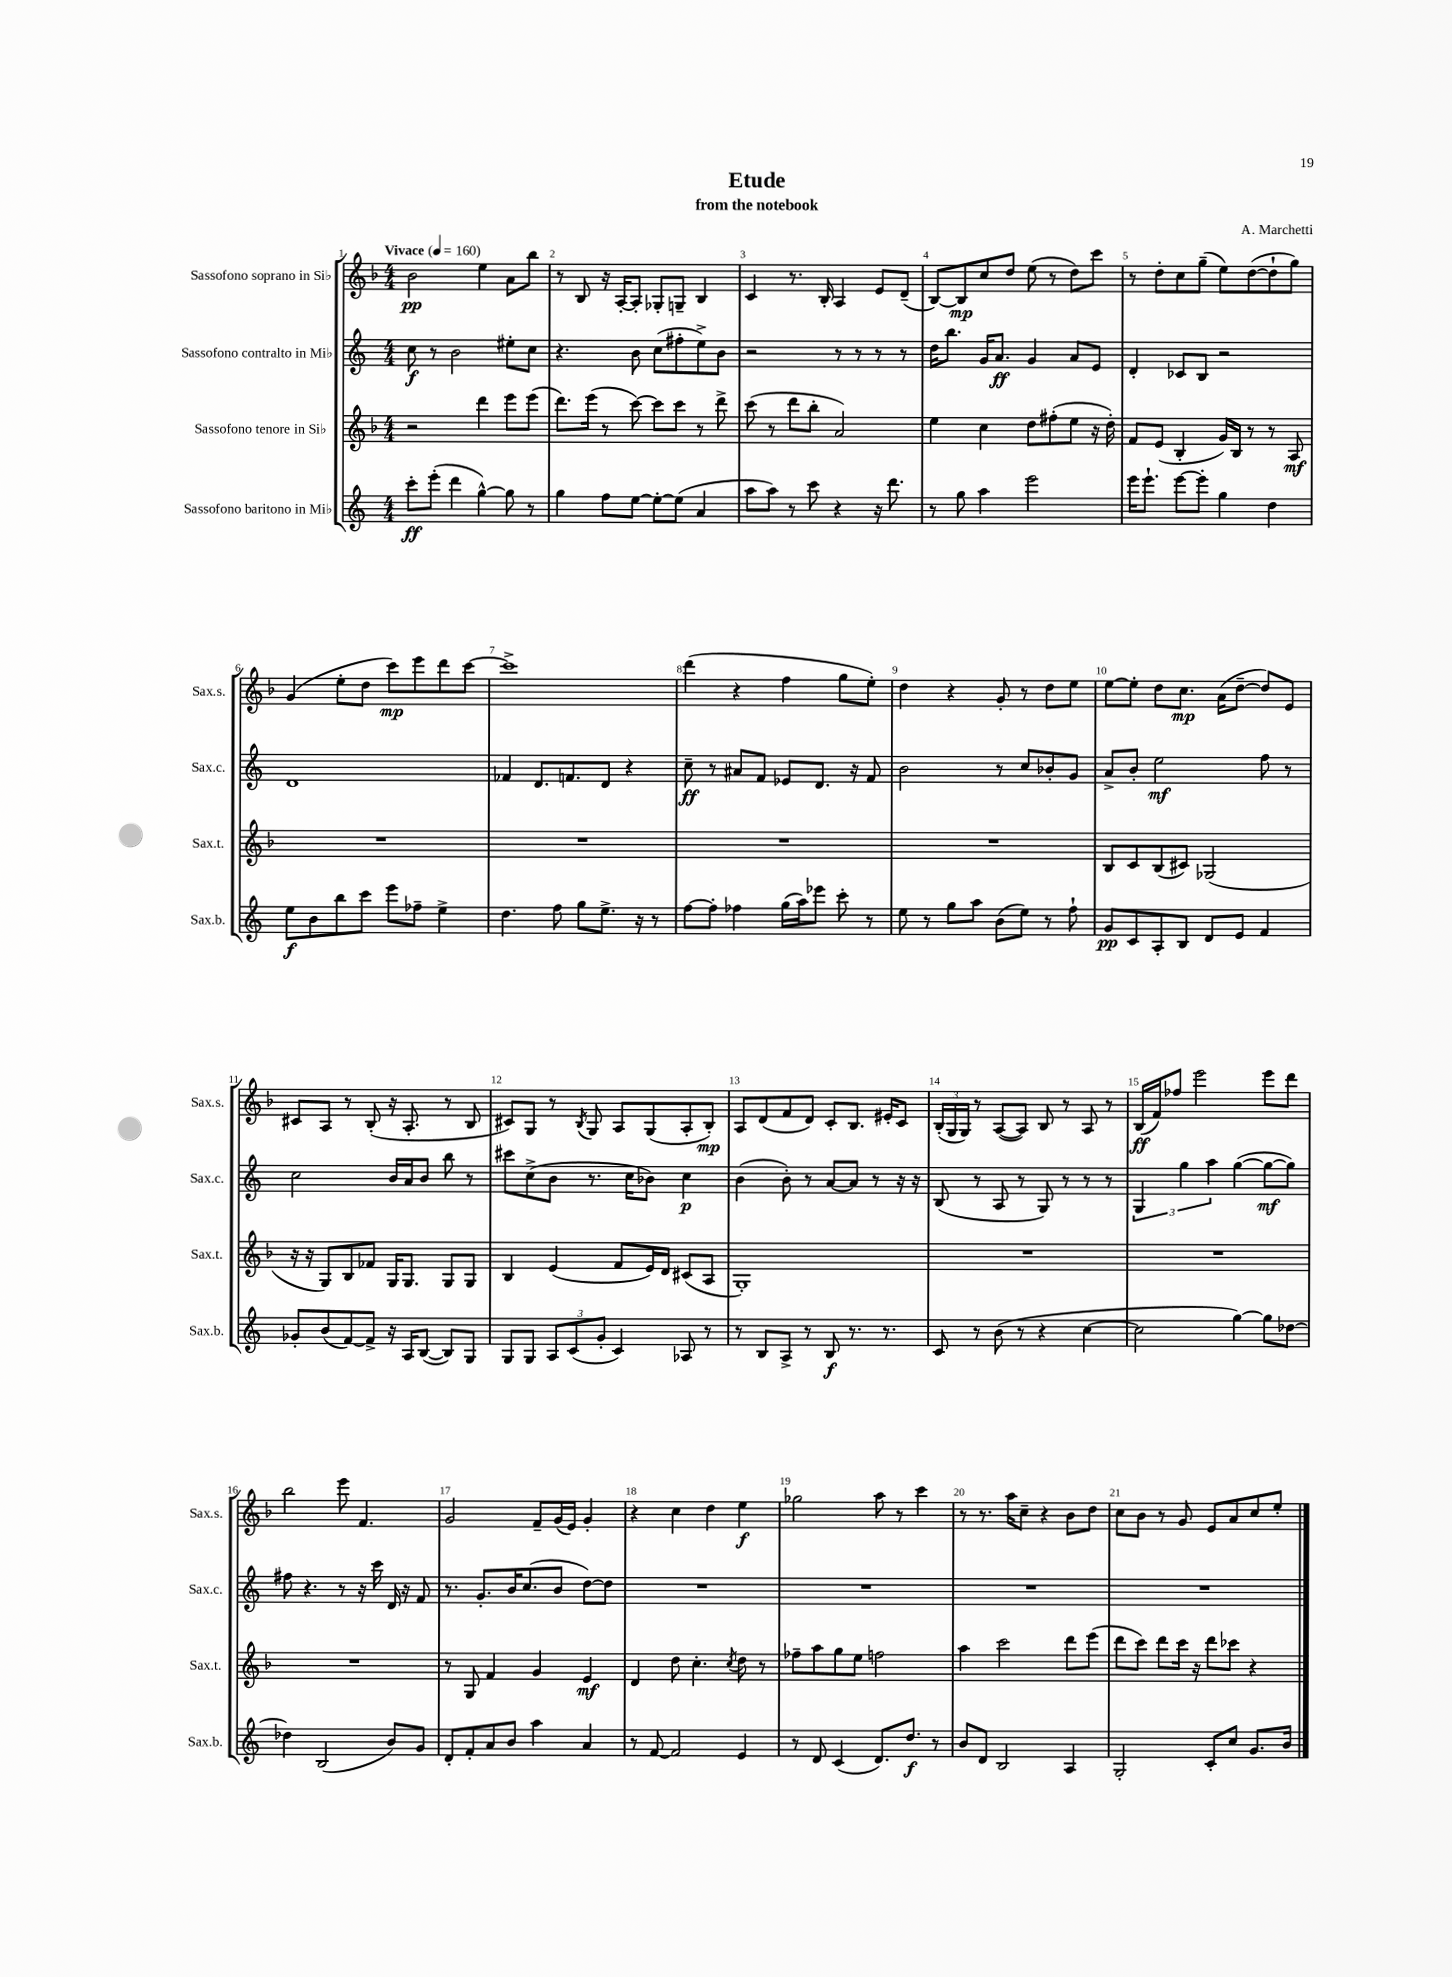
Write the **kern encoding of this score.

**kern	**kern	**kern	**kern
*staff4	*staff3	*staff2	*staff1
*clefG2	*clefG2	*clefG2	*clefG2
*k[]	*k[b-]	*k[]	*k[b-]
*M4/4	*M4/4	*M4/4	*M4/4
*MM160	*MM160	*MM160	*MM160
8ccc'	2r	8cc	2b-
(8eee'	.	8r	.
4ddd	.	2b	.
[4gg^^)	4ddd	.	4ee
8gg]	8eee	8ee#'	8a
8r	(8eee	8cc	8bb-
=	=	=	=
4gg	8.ddd)	4.r	8r
.	.	.	8B-
.	(16eee	.	.
8ff	8r	.	16r
.	.	.	[16A'
[8ee	[8ccc)	8b	8A']
8ee'_	8ccc]	(8cc	8G-'
(8ee]	8ccc	8ff#'	8G~
4a	8r	8ee^)	4B-
.	8ddd^	8b	.
=	=	=	=
8aa	(8ccc	2r	4c
8aa)	8r	.	.
8r	8ddd	.	8.r
8ccc	8bb-'	.	.
.	.	.	16B-'
4r	2a)	8r	4A
.	.	8r	.
16r	.	8r	8e
8.ddd	.	.	.
.	.	8r	(8d~
=	=	=	=
8r	4ee	16dd	[8B-)
.	.	8.bb	.
8gg	.	.	8B-]
4aa	4cc	16g	8cc
.	.	8.a	.
.	.	.	8dd
2eee	8dd	4g	(8ee
.	(8ff#'	.	8r
.	8ee	8a	8dd)
.	16r	8e	8ccc
.	16dd')	.	.
=	=	=	=
16eee	8f	4d'	8r
8.eee`	.	.	.
.	(8e	.	8dd'
[8eee	4B-'	8c-	8cc
8eee']	.	8B	(8gg~
4gg	16g)	2r	8ee)
.	16B-	.	.
.	8r	.	([8dd
4dd	8r	.	8dd`]
.	8A	.	8gg)
=	=	=	=
8ee	1r	1d	(4g
8b	.	.	.
8bb	.	.	8ee'
8ccc	.	.	8dd
8eee	.	.	8ccc)
8ff-~	.	.	8eee
4ee^	.	.	8ddd
.	.	.	[8ccc
=	=	=	=
4.dd	1r	4f-	1ccc^]
.	.	8.d	.
8ff	.	.	.
.	.	8.f	.
8gg	.	.	.
8.ee^	.	8d	.
.	.	4r	.
16r	.	.	.
8r	.	.	.
=	=	=	=
[8ff	1r	8cc~	(4ddd
8ff']	.	8r	.
4ff-	.	8a#	4r
.	.	8f	.
(16gg	.	8e-	4ff
16aa)	.	.	.
8eee-	.	8.d	.
8ccc'	.	.	8gg
.	.	16r	.
8r	.	8f	8ee')
=	=	=	=
8ee	1r	2b	4dd
8r	.	.	.
8gg	.	.	4r
8aa	.	.	.
(8b	.	8r	8g'
8ee)	.	8cc	8r
8r	.	8b-'	8dd
8ff`	.	8g	8ee
=	=	=	=
8g	8B-	8a^	[8ee
8c	8c	8b'	8ee']
8A'	(8B-	2ee	8dd
8B	8c#)	.	8.cc
8d	(2G-	.	.
.	.	.	(16a
8e	.	.	[8dd~
4f	.	8ff	8dd])
.	.	8r	8e
=	=	=	=
8g-'	16r	2cc	8c#
.	16r	.	.
(8b	8G)	.	8A
[8f)	8B-	.	8r
8f^]	8f-	.	(8B-'
16r	16G	16b	16r
16A	8.G	16a	8.A'
([8B	.	8b	.
8B])	8G	8bb	8r
8G	8G	8r	8B-
=	=	=	=
8G	4B-	8ccc#	8c#)
8G	.	(8cc^	8G
12A	(4e	8b	8r
(12c	.	.	.
.	.	.	8qB-
.	.	8.r	8G
12g'	.	.	.
4c)	8f	.	8A
.	.	16cc	.
.	16e)	8b-)	(8G
.	16d	.	.
8A-	(8c#	4cc	8A'
8r	8A	.	8B-')
=	=	=	=
8r	1G')	(4b	8A
8B	.	.	(8d
8A^	.	8b')	8f
8r	.	8r	8d)
8B	.	[8a	8c'
8.r	.	8a]	8.B-
.	.	8r	.
8.r	.	.	16e#'
.	.	16r	8c
.	.	16r	.
=	=	=	=
8c	1r	(8B	(24B-'
.	.	.	24G
.	.	.	24G)
8r	.	8r	8r
(8b	.	8A	([8A
8r	.	8r	8A])
4r	.	8G)	8B-
.	.	8r	8r
[4cc	.	8r	8A
.	.	8r	8r
=	=	=	=
2cc]	1r	6G	(16B-
.	.	.	16f)
.	.	.	8ff-
.	.	6gg	.
.	.	.	2eee
.	.	6aa	.
[4gg)	.	([4gg	.
8gg]	.	8gg_	8eee
[8dd-	.	8gg])	8ddd
=	=	=	=
4dd-]	1r	8ff#	2bb-
.	.	4.r	.
(2B	.	.	.
.	.	8r	8eee
.	.	16r	4.f
.	.	16ccc	.
8b)	.	16d	.
.	.	16r	.
8g	.	8f	.
=	=	=	=
8d'	8r	8.r	2g
8f'	8G	.	.
.	.	8.g'	.
8a	4f	.	.
8b	.	16b	.
.	.	(8.cc	.
4aa	4g	.	8f~
.	.	8b	(16g
.	.	.	16e)
4a	4e	[8dd)	4g'
.	.	8dd]	.
=	=	=	=
8r	4d	1r	4r
[8f	.	.	.
2f]	8dd	.	4cc
.	4.cc'	.	.
.	.	.	4dd
.	8qcc	.	.
4e	8dd	.	4ee
.	8r	.	.
=	=	=	=
8r	8ff-~	1r	2gg-
8d	8aa	.	.
(4c	8gg	.	.
.	8ee	.	.
8.d)	2ff	.	8aa
.	.	.	8r
8.dd	.	.	.
.	.	.	4ccc
8r	.	.	.
=	=	=	=
8b	4aa	1r	8r
8d	.	.	8.r
2B	2ccc	.	.
.	.	.	16aa
.	.	.	8cc~
.	.	.	4r
4A	8ddd	.	8b-
.	(8eee	.	8dd
=	=	=	=
2G'	8ddd	1r	8cc
.	8ccc)	.	8b-
.	8ddd	.	8r
.	16ccc	.	8g
.	16r	.	.
8c'	8ddd	.	8e
8cc	8ccc-	.	8a
8.g	4r	.	8cc
.	.	.	8ee'
16b	.	.	.
==	==	==	==
*-	*-	*-	*-
